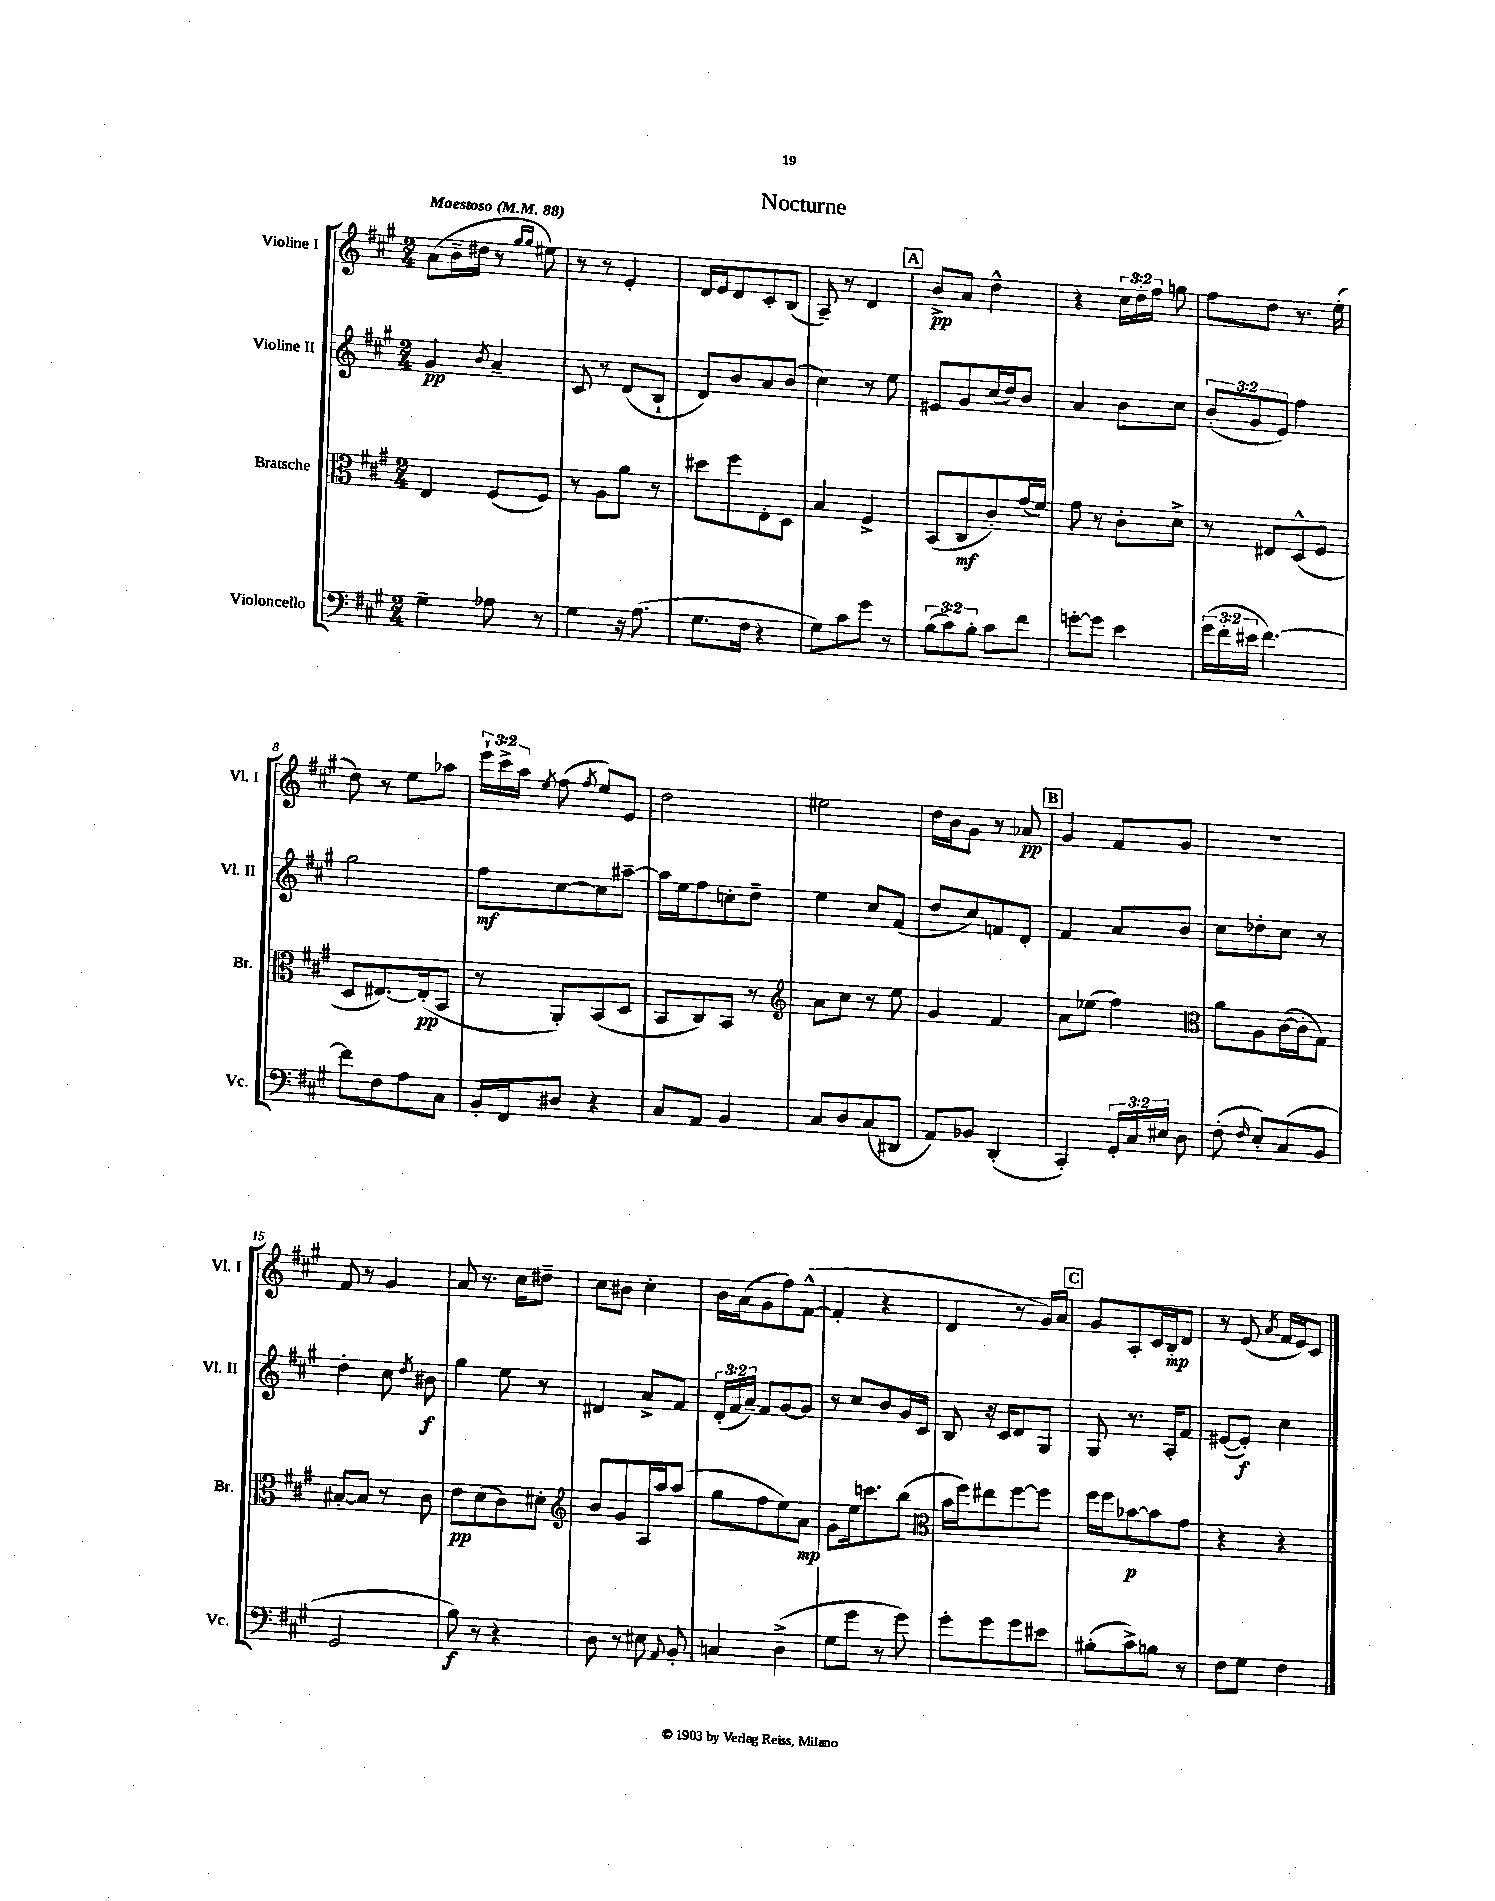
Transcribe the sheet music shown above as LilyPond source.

\header { title = "Nocturne" }
<<
\new StaffGroup <<
\new Staff = "s0" \with { instrumentName = "Violine I" shortInstrumentName = "Vl. I" } {
    \clef treble \key a \major \numericTimeSignature \time 2/4 \override Staff.TupletNumber.text = #tuplet-number::calc-fraction-text \tempo "Maestoso" 4 = 88
    \autoBeamOff a'8[( b'16-- dis''16] r8 \grace { gis''16[ gis''16] } eis''8) |
    r8 r8 e'4-. |
    d'16[ e'16 d'8 cis'8-. b8]( |
    a8--) r8 d'4 |
    \mark \markup { \box "A" } b'8[->\pp a'8] d''4-^ |
    r4 \tuplet 3/2 { cis''16[ d''16-. fis''16] } g''8 |
    fis''8[ d''8] r8. e''16-.( |
    d''8) r8 e''8[ aes''8] |
    \tuplet 3/2 { e'''16[-! cis'''16-> a''16] } \acciaccatura { e''8 } fis''8( \acciaccatura { fis''8 } e''8[) e'8] |
    d''2 |
    eis''2 |
    d''16[ b'16 gis'8] r8 aes'8\pp |
    \mark \markup { \box "B" } gis'4 fis'8[ gis'8] |
    r2 |
    fis'8 r8 gis'4 |
    a'8 r8. cis''16[ dis''8]-- |
    cis''8[ bis'8] cis''4-. |
    b'16[ a'16( gis'8 fis''8) fis'8]~-^( |
    fis'4-. r4 |
    d'4 r8 gis'16[) a'16] |
    \mark \markup { \box "C" } gis'8[ a8-. cis'16 b16-.\mp d'8] |
    r8 e'8( \acciaccatura { a'8 } fis'16[ e'16) cis'8] \bar "|." |
}
\new Staff = "s1" \with { instrumentName = "Violine II" shortInstrumentName = "Vl. II" } {
    \clef treble \key a \major \numericTimeSignature \time 2/4 \override Staff.TupletNumber.text = #tuplet-number::calc-fraction-text
    \autoBeamOff gis'4\pp \acciaccatura { b'8 } a'4-- |
    cis'8 r8 d'8[( b8]-! |
    d'8[) b'8 a'8 b'8]( |
    cis''4) r8 e''8 |
    \mark \markup { \box "A" } eis'8[ gis'8 cis''16( d''16) b'8] |
    a'4 b'8[ cis''8] |
    \tuplet 3/2 { b'8[-.( gis'8 e'8]) } fis''4 |
    gis''2 |
    fis''8[\mf cis''8~ cis''8 ais''8]~-- |
    ais''16[ e''16 fis''8 c''8-. d''8]-- |
    e''4 cis''8[ fis'8]( |
    d''8[ cis''8) f'8 d'8]-. |
    \mark \markup { \box "B" } fis'4 a'8[ b'8] |
    cis''8[ des''8-. cis''8] r8 |
    d''4-. cis''8 \acciaccatura { d''8 } bis'8\f |
    gis''4 e''8 r8 |
    dis'4 a'8[-> fis'8] |
    \tuplet 3/2 { d'16[-.( fis'16 a'16]--) } fis'8[ gis'8~ gis'8] |
    r8 cis''8[ b'8 gis'16 cis'16] |
    b8 r16 cis'16[ d'8 gis8] |
    \mark \markup { \box "C" } gis8 r8. a16[-. fis'8] |
    eis'8[~( eis'8]-.\f) cis''4 \bar "|." |
}
\new Staff = "s2" \with { instrumentName = "Bratsche" shortInstrumentName = "Br." } {
    \clef alto \key a \major \numericTimeSignature \time 2/4
    \autoBeamOff e4 fis8[( fis8]) |
    r8 a8[ a'8] r8 |
    dis''8[ fis''8 e8-. d8] |
    b4 fis4-> |
    \mark \markup { \box "A" } b,8[( cis8\mf cis'8-.) gis'16( fis'16]) |
    gis'8 r8 cis'8[-. d'8]-> |
    r8 eis8[ d8-^( fis8] |
    d8[ eis8.~) eis16-.\pp( b,8] |
    r8 a,8[-.) b,8( d8] |
    b,8[ cis8) b,8] r8 |
    \clef treble a'8[ cis''8] r8 e''8 |
    gis'4 fis'4 |
    \mark \markup { \box "B" } a'8[ ees''8]( fis''4) |
    \clef alto a'8[ a8 cis'16~( cis'16-. gis8]) |
    bis8[~-. bis8] r8 cis'8 |
    e'8[\pp d'8( cis'8) dis'8]-. |
    \clef treble b'8[ gis'8 a16 a''16 a''8]( |
    gis''8[ fis''8 e''8) a'8]\mp |
    gis'8[ e''16 c'''8. b''8]( |
    \clef alto b'16[ fis''16) eis''8 fis''8~ fis''8] |
    \mark \markup { \box "C" } fis''16[ fis''16 bes'8~\p bes'8 gis'8] |
    r4 r4 \bar "|." |
}
\new Staff = "s3" \with { instrumentName = "Violoncello" shortInstrumentName = "Vc." } {
    \clef bass \key a \major \numericTimeSignature \time 2/4 \override Staff.TupletNumber.text = #tuplet-number::calc-fraction-text
    \autoBeamOff gis4-- aes8 r8 |
    gis4 r16 a8.( |
    gis8.[ fis16] r4 |
    gis8[) cis'8 gis'8] r8 |
    \mark \markup { \box "A" } \tuplet 3/2 { b8[( cis'8) b8]-. } cis'8[ fis'8] |
    g'8[~-. g'8] e'4 |
    \tuplet 3/2 { gis'16[( fis'16-. eis'16] } fis'4.~) |
    fis'8[ fis8 a8 cis8] |
    b,16[-. fis,16 dis8] r4 |
    cis8[ a,8] b,4 |
    cis8[ d8 cis8( dis,8] |
    a,8[) bes,8] d,4-.( |
    \mark \markup { \box "B" } cis,4-.) \tuplet 3/2 { gis,16[-. cis16 eis16] } d8 |
    fis8-.( \grace { fis16 } e8[-.) cis8( b,8] |
    gis,2 |
    b8\f) r8 r4 |
    d8 r8 eis8 \appoggiatura { a,8 } b,8-. |
    c4 d4->( |
    gis8[ gis'8] r8 gis'8) |
    gis'8[-. gis'8 gis'8 eis'8] |
    \mark \markup { \box "C" } bis8[-.( cis'8->) b8] r8 |
    fis8[ gis8] fis4 \bar "|." |
}
>>
>>
